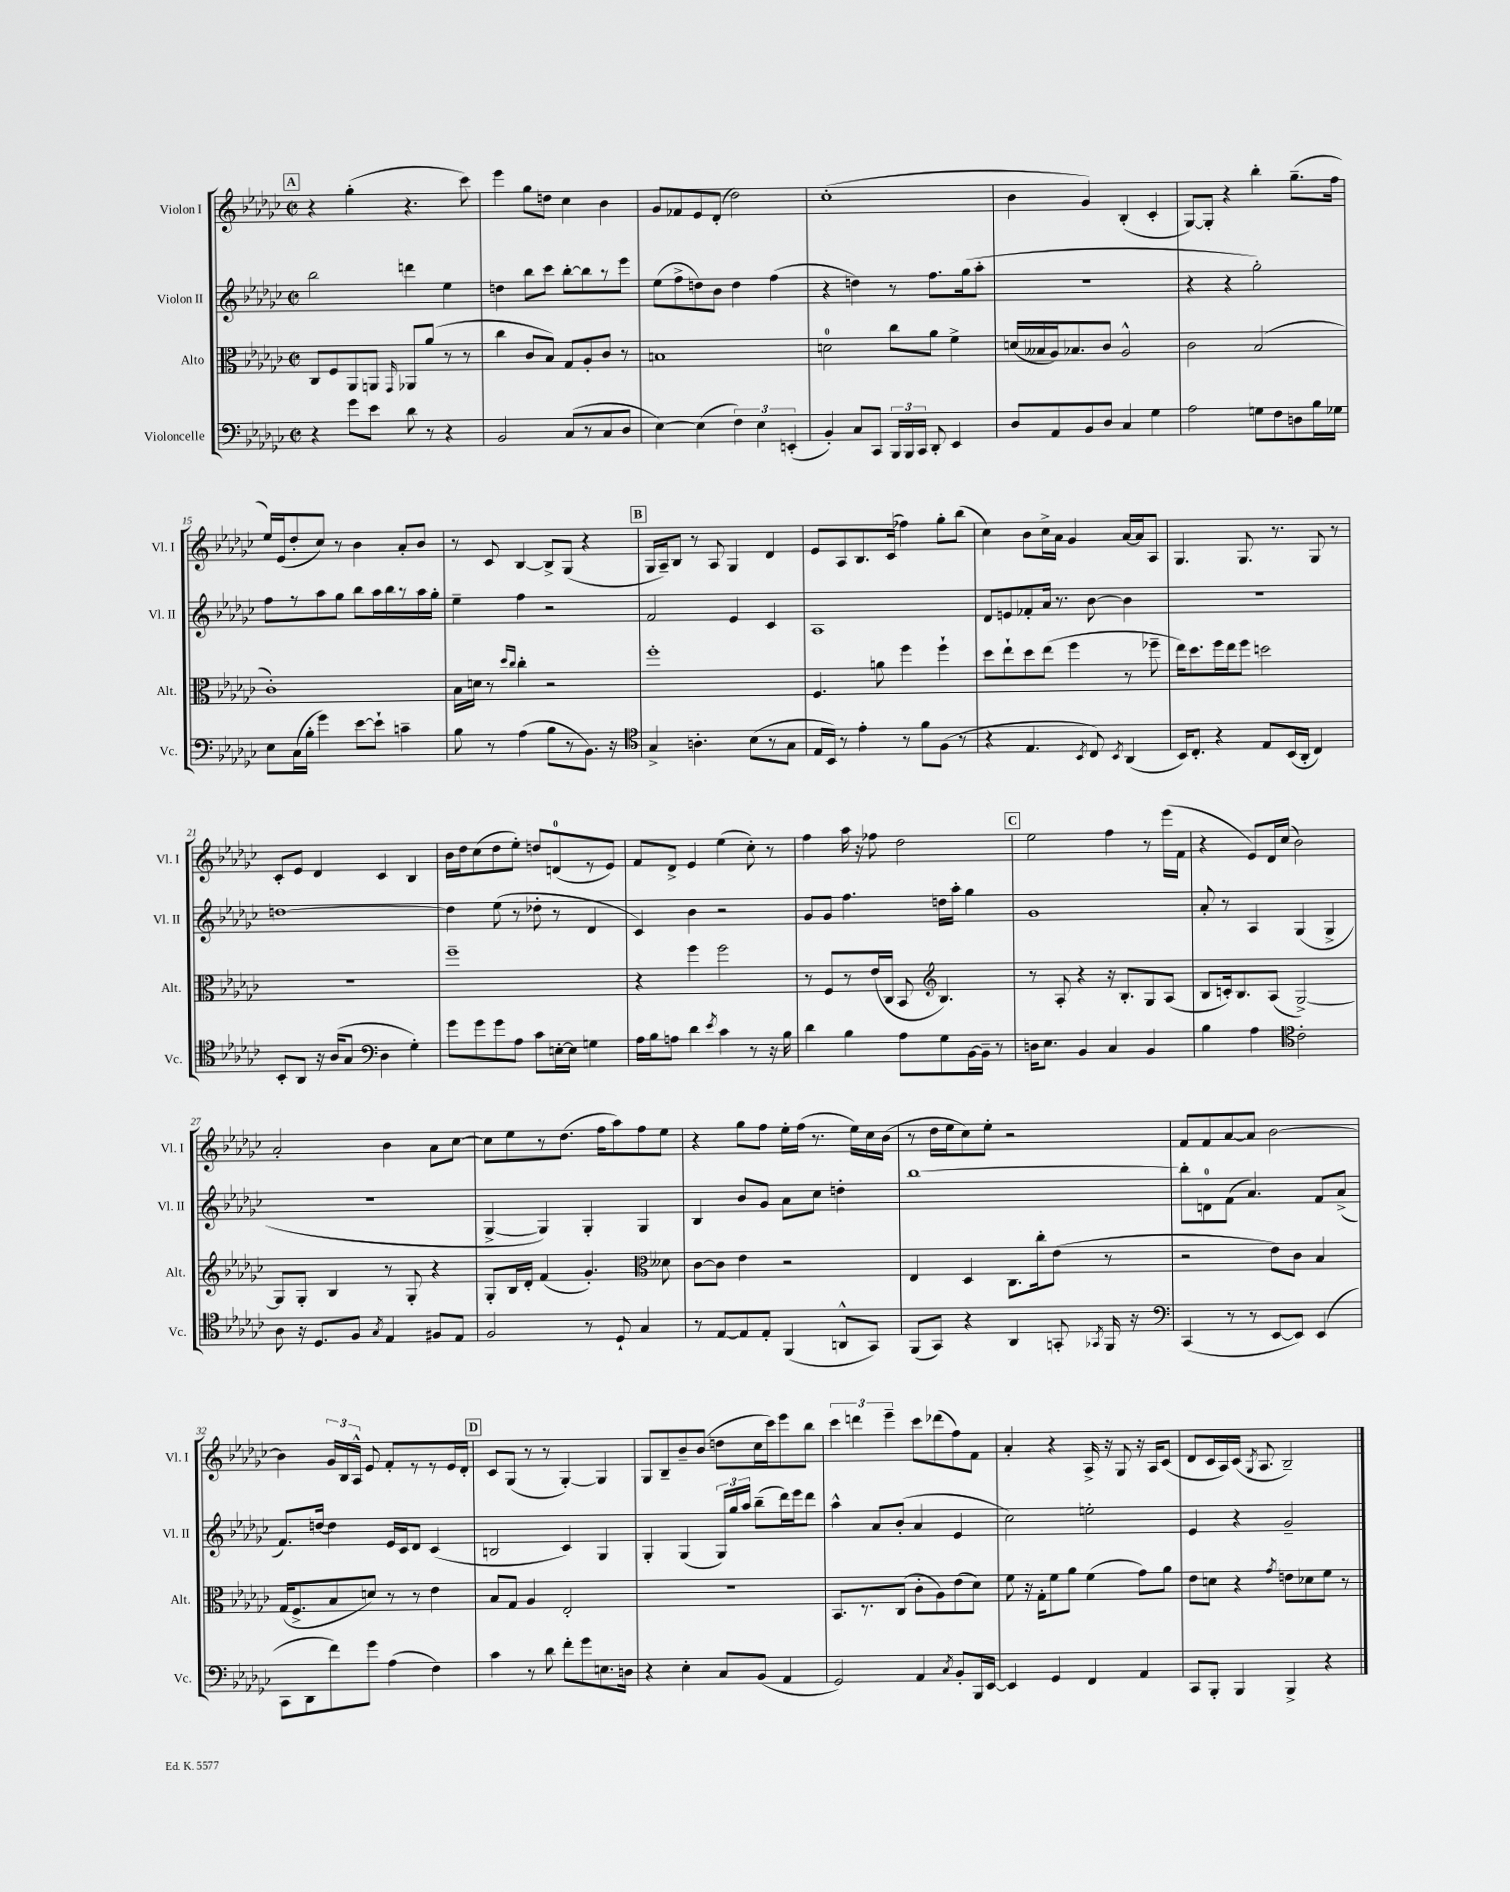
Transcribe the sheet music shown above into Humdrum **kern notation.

**kern	**kern	**kern	**kern
*part4	*part3	*part2	*part1
*staff4	*staff3	*staff2	*staff1
*I"Violoncelle	*I"Alto	*I"Violon II	*I"Violon I
*I'Vc.	*I'Alt.	*I'Vl. II	*I'Vl. I
*clefF4	*clefC3	*clefG2	*clefG2
*k[b-e-a-d-g-c-]	*k[b-e-a-d-g-c-]	*k[b-e-a-d-g-c-]	*k[b-e-a-d-g-c-]
*M2/2	*M2/2	*M2/2	*M2/2
*met(c|)	*met(c|)	*met(c|)	*met(c|)
!!LO:REH:place=s1:t=A
=9	=9	=9	=9
4r	8C-/L	2bb-\	4r
.	8F/	.	.
8g-\L	8AA-/	.	(4gg-'\
8e-\J	8AAn/J	.	.
.	16qqGG-/	.	.
8d-\	8AA-X/L	4dddn\	4.r
8r	(8a-/J	.	.
4r	8r	4ee-\	.
.	8r	.	8ccc-\)
=10	=10	=10	=10
2BB-/	4cc-\	4ddn\	4eee-\
.	8c-/L	8bb-\L	8gg-\L
.	8B-/J)	8ccc-\J	8ddn\J
(8C-/L	8G-/L	[8bb-'\L	4cc-\
8r	8A-'/	8bb-\]	.
8C-/	8c-/J	8r	4b-\
8D-/J	8r	8eee-\J	.
=11	=11	=11	=11
[4E-\)	1Bn	(8ee-\L	8g-/L
.	.	8ff^\	8f-X/
(4E-\]	.	8ddn\)	8e-/
.	.	8b-\J	(8d-'/J
6F\)	.	4dd\	2dd-\)
6E-\	.	.	.
.	.	(4ff\	.
(6EEn'/	.	.	.
=12	=12	=12	=12
4BB-'/)	2dn\	4r	(1cc-'
8C-/L	.	4ddn\)	.
8CC-/J	.	.	.
24BBB-/LL	8cc-\L	8r	.
24BBB-/	.	.	.
24CC-/JJ	.	.	.
8DD-'/	8a-\J	8.ff\L	.
4EE-/	4f^\	.	.
.	.	(16gg-\k	.
.	.	8aa-'\J	.
=13	=13	=13	=13
8D-/L	(16dn/LL	1r	4b-\
.	16B--X/	.	.
8AA-/	16A-/J)	.	.
.	8.B-X/	.	.
8BB-/	.	.	4g-/)
8D-/J	8c-/J	.	.
4C-/	2A-^^/	.	(4B-'/
4G-\	.	.	4c-'/
=14	=14	=14	=14
2A-\	2c-\	4r	[8G-/L)
.	.	.	8G-'/J]
.	.	4r	4r
8Gn\L	(2B-/	2gg-'\)	4bb-'\
8F\	.	.	.
8Dn\	.	.	(8.gg-~\L
16B-\L	.	.	.
16G-X\JJ	.	.	16ff\Jk
!!LO:LB:g=z
=15	=15	=15	=15
8E-\L	1c-')	8ff\L	16ee-/LL)
.	.	.	(16e-/J
(16C-\L	.	8r	8dd-'/
16B-'\JJ	.	.	.
4g-\)	.	8aa-\	8cc-/J)
.	.	8gg-\J	8r
[8e-\L	.	8bb-\L	4b-\
8e-`\J]	.	16aa-\L	.
.	.	16bb-\	.
4cn~\	.	8r	8a-'/L
.	.	16aa-\	8b-/J
.	.	16gg-'\JJ	.
=16	=16	=16	=16
8B-\	16B-\LL	4ee-~\	8r
.	16dn\JJ	.	.
8r	8r	.	8c-/
.	16qqdd-/LL	.	.
.	16qqcc-/JJ	.	.
(4A-\	4cc-'\	4ff\	[4B-/
8B-\L	2r	2r	8B-^/L]
8r	.	.	(8G-/J
8.BB-\J)	.	.	4r
16r	.	.	.
!!LO:REH:place=s1:t=B
=17	=17	=17	=17
*clefC4	*	*	*
4G-^/	1ff'	2f/	16G-/LL
.	.	.	16A-~/J)
.	.	.	8B-/J
4.An'\	.	.	8r
.	.	.	8A-/
.	.	4e-/	4G-/
(8B-\L	.	.	.
8r	.	4c-/	4d-/
8G-\J	.	.	.
=18	=18	=18	=18
16E-/LL	4.F/	1A-	8e-/L
16BB-/JJ)	.	.	.
8r	.	.	8A-/
4e-'\	.	.	8.B-/
.	8an\	.	.
.	.	.	(16c-/Jk
8r	4ff\	.	4ff-X\)
8f\L	.	.	.
(8F\J	4ff`\	.	8gg-'\L
8r	.	.	(8bb-\J
=19	=19	=19	=19
4r	8dd-\L	8d-/L	4cc-\)
.	8ee-`\	8en/	.
4.E-/	8dd-\	8f-X'/	8b-\L
.	(8ee-\J	16a-/Jk	16cc-^\L
.	.	8.r	16a-\JJ
.	4ff\	.	4g-/
8qBB-/	.	.	.
8C-/)	.	[8b-\	.
8qBB-/	.	.	.
(4AA-/	8r	4b-\]	[16a-/LL
.	.	.	16a-/J]
.	8ff-X~\	.	8A-/J
=20	=20	=20	=20
16BB-/KL)	16ee-\KL)	1r	4.G-/
8.C-'/J	8.dd-\	.	.
4r	16ff\L	.	.
.	16ee-\J	.	.
.	8ff\J	.	8.G-/
8E-/L	2ddn\	.	.
.	.	.	8.r
(16BB-/L	.	.	.
16AA-'/JJ	.	.	.
4C-/)	.	.	8G-/
.	.	.	8r
!!LO:LB:g=z
=21	=21	=21	=21
8BB-'/L	1r	[1ddn	8c-'/L
8AA-/J	.	.	8e-/J
16r	.	.	4d-/
(16A-/KL	.	.	.
8G-/J	.	.	.
*clefF4	*	*	*
4D-\	.	.	4c-/
4G-'\)	.	.	4B-/
=22	=22	=22	=22
8g-\L	1ff~	4dd\]	16b-\LL
.	.	.	16dd-\J
8g-\	.	.	(8cc-\
8g-\	.	(8ee-\	8dd-\
8A-\J	.	8r	8ee-'\J)
8c-\L	.	8dd-X'\	8ddn/L
[16En'\L	.	8r	(8dn/
16E\JJ]	.	.	.
4Gn\	.	4d-/	8r
.	.	.	8e-/J)
=23	=23	=23	=23
16A-\LL	4r	4c-/)	8f/L
16B-\J	.	.	.
8An\J	.	.	8d-^/J
4d-\	4ff\	4b-\	4e-/
8qe-/	.	.	.
4c-\	2ff\	2r	(4ee-\
8r	.	.	8cc-'\)
16r	.	.	8r
16B-\	.	.	.
=24	=24	=24	=24
4d-\	8r	8g-/L	4ff\
.	8F/L	8g-/J	.
4B-\	8r	4.ff\	16aa-\
.	.	.	16r
.	(16e-/L	.	8ff-X\
.	16C-/JJ	.	.
8A-\L	8BB-/	.	2dd-\
*	*clefG2	*	*
8G-\	4.B-/)	16ddn\LL	.
.	.	16aa-'\JJ	.
[16BB-\L	.	4gg-\	.
16BB-~\JJ]	.	.	.
8r	.	.	.
!!LO:REH:place=s1:t=C
=25	=25	=25	=25
16Dn\KL	8r	1g-	2ee-\
8.E-\J	.	.	.
.	8A-'/	.	.
4BB-/	4r	.	.
4C-/	16r	.	4ff\
.	8.B-'/L	.	.
4BB-/	8G-/	.	8r
.	(8A-/J	.	(16eee-\LL
.	.	.	16f\JJ
=26	=26	=26	=26
4B-\	8B-/L	8a-'/	4r
.	16cn'/k)	8r	.
.	8.B-/	.	.
4A-\	.	4A-/	8e-/L)
.	(8A-/J	.	16d-/L
.	.	.	(16cc-/JJ
*clefC4	*	*	*
2c-'\	[2G-^/)	(4G-/	2b-\)
.	.	4G-^/	.
!!LO:LB:g=z
=27	=27	=27	=27
8A-\	8G-/L]	1r	2a-'/
16r	8G-'/J	.	.
8.D-/L	.	.	.
.	4B-/	.	.
8F/J	.	.	.
8qG-/	.	.	.
4E-/	8r	.	4b-\
.	8G-'/	.	.
8F#X/L	4r	.	8a-\L
8E-/J	.	.	[8cc-\J
=28	=28	=28	=28
2F/	8G-'/L	[4G-^/	8cc-\L]
.	16B-/L	.	8ee-\
.	16d-'/JJ	.	.
.	(4f/	4G-/])	8r
.	.	.	(8.dd-\J
8r	4.g-'/)	4G-'/	.
.	.	.	16ff\KL
8D-`/	.	.	8aa-\)
4G-/	.	4G-/	8ff\
*	*clefC3	*	*
.	8d--X\	.	8ee-\J
=29	=29	=29	=29
8r	[8c-\L	4B-/	4r
[8E-/L	8c-\J]	.	.
8E-/]	4e-\	8b-/L	8gg-\L
8E-'/J	.	8g-/J	8ff\J
(4FF/	2r	8a-\L	16ee-'\LL
.	.	.	(16ff\JJ
.	.	8cc-\J	8.r
8AAn^^/L	.	4ddn'\	.
.	.	.	16ee-\LL)
8GG-/J)	.	.	16cc-\
.	.	.	(16b-\JJ
=30	=30	=30	=30
(8FF/L	4E-/	[1bb-	8r
8GG-/J)	.	.	16dd-\LL
.	.	.	16ee-\J
4r	4D-/	.	8cc-\)
.	.	.	8ee-'\J
4AA-/	8.C-\L	.	2r
.	16cc-'\k	.	.
8GGn'/	(8e-\J	.	.
8qGG-X/	.	.	.
16FF/	8r	.	.
16r	.	.	.
=31	=31	=31	=31
*clefF4	*	*	*
(4CC-/	2r	8bb-'\L]	8f/L
.	.	8dn\	8f/
8r	.	(8f\J	[8a-/
8r	.	4.a-/)	8a-/J]
[8EE-/L	8e-\L)	.	[2b-\
8EE-/J])	8c-\J	.	.
(4EE-/	4B-/	8f/L	.
.	.	(8a-^/J	.
!!LO:LB:g=z
=32	=32	=32	=32
8CC-\L	(16G-/KL	8.f/L)	4b-\]
.	8.F^/	.	.
8DD-\	.	.	.
.	.	[16ddn/Jk	.
8f\)	8B-/	4dd\]	24g-/LL
.	.	.	24B-/
.	.	.	24A-^^/JJ
8g-\J	8dn/J)	.	8e-/
(4A-\	8r	16e-/LL	8f'/L
.	.	16c-/J	.
.	8r	8d-/J	8r
4F\)	4e-\	(4c-/	8r
.	.	.	16e-/L
.	.	.	16d-'/JJ
!!LO:REH:place=s1:t=D
=33	=33	=33	=33
4c-\	8B-/L	2Bn/	8c-/L
.	8G-/J	.	(8G-/J
8r	4A-/	.	8r
8d-\	.	.	8r
8f'\L	2E-'/	4c-/)	[4G-'/)
8g-\	.	.	.
8.En\	.	4G-/	4G-/]
16Dn\Jk	.	.	.
=34	=34	=34	=34
4r	1r	4G-'/	8G-/L
.	.	.	8B-~/
4E-'\	.	(4G-/	8b-~/
.	.	.	(8b-/J
8C-/L	.	24G-/LL)	8ddn\L
.	.	24gg-/	.
.	.	24aa-/JJ	.
(8BB-/J	.	(8bb-~\L	16cc-\L
.	.	.	16ccc-\J)
4AA-/	.	16ddd-\L)	8eee-\
.	.	16eee-\J	.
.	.	8ddd-\J	8bb-\J
=35	=35	=35	=35
2GG-/)	8.BB-/L	4aa-^^\	6ccc-\
.	.	.	6dddn\
.	8.r	.	.
.	.	8a-/L	.
.	.	.	6eee-~\
.	(8C-/J	(8b-'/J	.
4AA-/	8c-'\L	4a-/	8ccc-\L
.	8A-\)	.	(8ddd-X\
8qC-/	.	.	.
8BB-'/L	(8e-\	4e-/	8ff\)
16BBB-/L	8d-\J)	.	8f\J
[16EE-/JJ	.	.	.
=36	=36	=36	=36
4EE-/]	8f\	2cc-\)	4a-'/
.	16r	.	.
.	16G-'\KL	.	.
4GG-/	8f\	.	4r
.	8a-\J	.	.
4FF/	(4f\	2een'\	16A-^/
.	.	.	16r
.	.	.	8G-/
4AA-/	8g-\L)	.	16r
.	.	.	16A-/KL
.	8a-\J	.	(8c-/J
=37	=37	=37	=37
8CC-/L	8e-\L	4e-/	8d-/L
8BBB-'/J	8dn\J	.	16c-/L
.	.	.	16A-/)
4BBB-/	4r	4r	(16c-/JJ
.	.	.	8qG-/
.	.	.	8.A-/
.	8qg-/	.	.
4BBB-^/	8en\L	2g-~/	2B-~/)
.	8d-X\	.	.
4r	8f\J	.	.
.	8r	.	.
==	==	==	==
*-	*-	*-	*-
